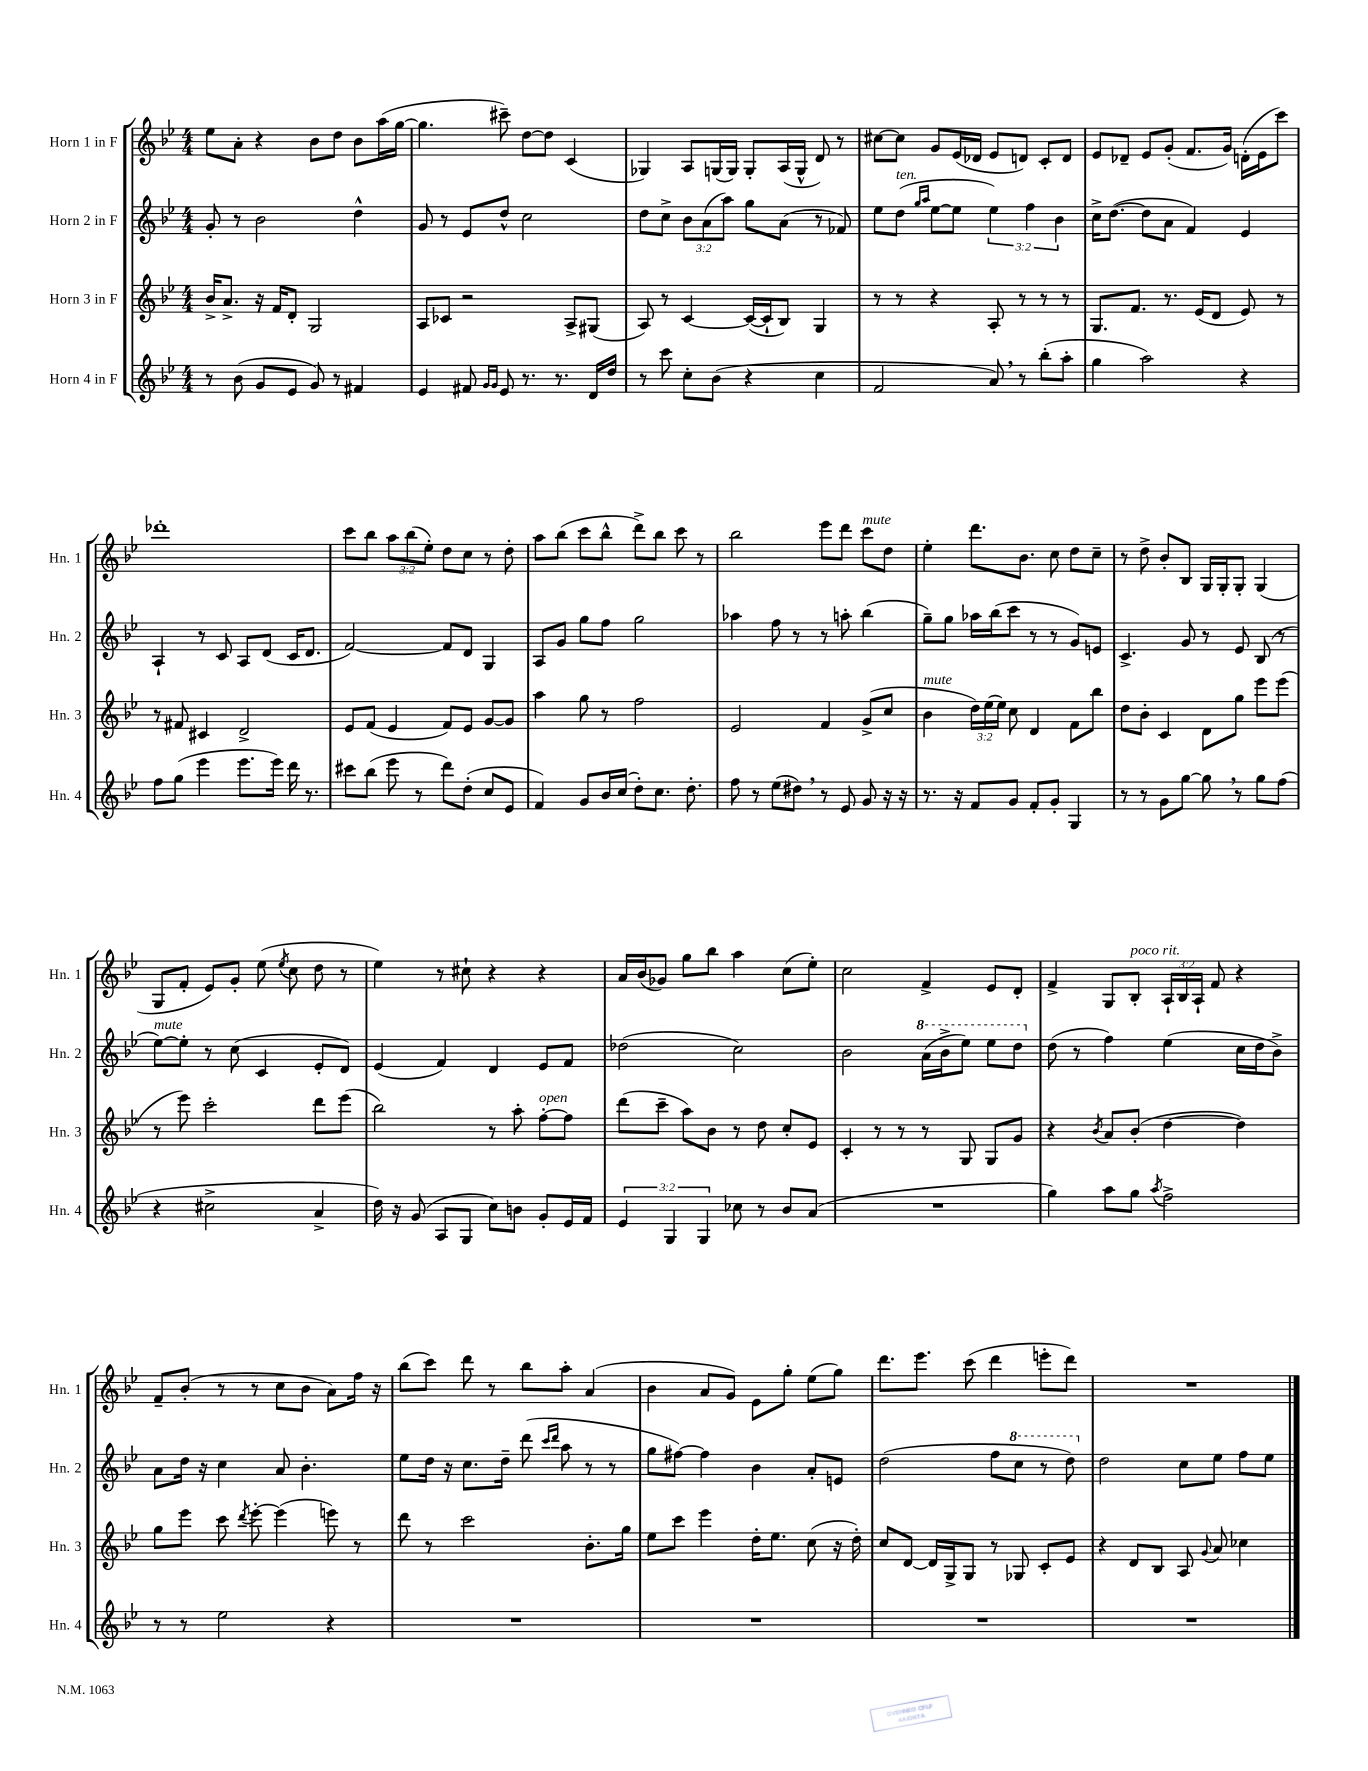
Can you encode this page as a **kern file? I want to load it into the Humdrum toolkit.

**kern	**kern	**kern	**kern
*part4	*part3	*part2	*part1
*staff4	*staff3	*staff2	*staff1
*I"Horn 4 in F	*I"Horn 3 in F	*I"Horn 2 in F	*I"Horn 1 in F
*I'Hn. 4	*I'Hn. 3	*I'Hn. 2	*I'Hn. 1
*clefG2	*clefG2	*clefG2	*clefG2
*k[b-e-]	*k[b-e-]	*k[b-e-]	*k[b-e-]
*M4/4	*M4/4	*M4/4	*M4/4
=1	=1	=1	=1
8r	16b-^/KL	8g'/	8ee-\L
.	8.a^/J	.	.
(8b-\	.	8r	8a'\J
8g/L	16r	2b-\	4r
.	16f/KL	.	.
8e-/J	8d'/J	.	.
8g/)	2G/	.	8b-\L
8r	.	.	8dd\J
4f#X/	.	4dd^^\	8b-\L
.	.	.	(16aa\L
.	.	.	[16gg\JJ
=2	=2	=2	=2
4e-/	8A/L	8g/	4.gg\]
.	8c-X/J	8r	.
8f#X/	2r	8e-/L	.
16qqg/LL	.	.	.
16qqg/JJ	.	.	.
8e-/	.	8dd^^/J	8ccc#X~\)
8.r	.	2cc\	[8dd\L
.	.	.	8dd\J]
8.r	.	.	.
.	8A^/L	.	(4c/
16d/LL	(8G#X/J	.	.
16dd/JJ	.	.	.
=3	=3	=3	=3
8r	8A/)	8dd\L	4G-X/)
8ccc\	8r	8cc^\J	.
8cc'\L	[4c/	12b-\L	8A/L
.	.	(12a\	.
(8b-\J	.	.	(16Gn/L
.	.	12aa\J)	.
.	.	.	16G/JJ)
4r	(16c/LL_	8gg\L	8G'/L
.	16c`/J]	.	.
.	8B-/J)	(8a\J	(16A/L
.	.	.	16G^^/JJ
4cc\	4G/	8r	8d/)
.	.	8f-X/)	8r
=4	=4	=4	=4
2f/	8r	8ee-\L	[8cc#X\L
!	!	!LO:TX:a:i:t=ten.	!
.	8r	(8dd\J	8cc#\J]
.	.	16qqgg/LL	.
.	.	16qqaa/JJ	.
.	4r	[8ee-\L	8g/L
.	.	8ee-\J]	(16e-/L
.	.	.	16d-X/JJ
8a,/)	8A'/	6ee-\)	8e-/L
8r	8r	.	8dn/J)
.	.	6ff\	.
(8bb-'\L	8r	.	8c'/L
.	.	6b-\	.
8aa'\J	8r	.	8d/J
=5	=5	=5	=5
4gg\	8.G/L	16cc^\KL	8e-/L
.	.	([8.dd\J	.
.	.	.	8d-X~/J
.	8.f/J	.	.
2aa\)	.	8dd\L]	8e-/L
.	8.r	8a\J	(8g'/J
.	.	4f/)	8.f/L
.	(16e-/KL	.	.
.	8d/J	.	.
.	.	.	16g/Jk)
4r	8e-/)	4e-/	(16dn'\LL
.	.	.	16e-\J
.	8r	.	8ccc\J)
!!LO:LB:g=z
=6	=6	=6	=6
8ff\L	8r	4A`/	1ddd-X'
(8gg\J	8f#X/	.	.
4eee-\	4c#X/	8r	.
.	.	8c/	.
8.eee-\L	2d^/	8A/L	.
.	.	(8d/J	.
16eee-\Jk)	.	.	.
16ddd\	.	16c/KL	.
8.r	.	8.d/J	.
=7	=7	=7	=7
8ccc#X\L	8e-/L	[2f/)	8ccc\L
(8bb-\J	(8f/J	.	8bb-\J
8eee-\	4e-/	.	12aa\L
.	.	.	(12bb-\
8r	.	.	.
.	.	.	12ee-'\J)
8ddd\L)	8f/L)	8f/L]	8dd\L
(8dd'\J	8e-/J	8d/J	8cc\J
8cc/L	[8g/L	4G/	8r
8e-/J	8g/J]	.	8dd'\
=8	=8	=8	=8
4f/)	4aa\	8A/L	8aa\L
.	.	8g/J	(8bb-\J
8g/L	8gg\	8gg\L	8ccc\L
16b-/L	8r	8ff\J	8bb-^^\J
(16cc/JJ	.	.	.
8dd'\L)	2ff\	2gg\	8ddd^\L)
8.cc\J	.	.	8bb-\J
.	.	.	8ccc\
8.dd'\	.	.	.
.	.	.	8r
=9	=9	=9	=9
8ff\	2e-/	4aa-X\	2bb-\
8r	.	.	.
(8ee-\L	.	8ff\	.
8dd#X,\J)	.	8r	.
8r	4f/	8r	8eee-\L
8e-/	.	8aan'\	8ddd\J
!	!	!	!LO:TX:a:i:t=mute
8g/	(8g^/L	(4bb-\	8ccc\L
16r	8cc/J	.	8dd\J
16r	.	.	.
=10	=10	=10	=10
!	!LO:TX:a:i:t=mute	!	!
8.r	4b-\	8gg~\L)	4ee-'\
.	.	8gg\J	.
16r	.	.	.
8f/L	24dd\LL)	16aa-X\LL	8.ddd\L
.	(24ee-\	.	.
.	.	(16bb-\J	.
.	24ee-\JJ)	.	.
8g/J	8cc\	8ccc\J	.
.	.	.	8.b-\J
8f'/L	4d/	8r	.
8g'/J	.	8r	8cc\
4G/	8f\L	8g/L)	8dd\L
.	8bb-\J	8en/J	8cc~\J
=11	=11	=11	=11
8r	8dd\L	4.c^/	8r
8r	8b-'\J	.	8dd^\
8g\L	4c/	.	8b-'/L
[8gg\J	.	8g/	8B-/J
8gg,\]	8d\L	8r	16G/LL
.	.	.	16G'/J
8r	8gg\J	8e-/	8G'/J
8gg\L	8eee-\L	(8B-/	(4G/
(8ff\J	(8eee-\J	8r	.
!!LO:LB:g=z
=12	=12	=12	=12
!	!	!LO:TX:a:i:t=mute	!
4r	8r	[8ee-\L)	8G/L
.	8eee-\)	8ee-'\J]	8f'/J
2cc#X^\	2ccc'\	8r	8e-/L)
.	.	(8cc\	8g'/J
.	.	4c/	(8ee-\
.	.	.	8qee-/
.	.	.	8cc\
4a^/	8ddd\L	8e-'/L	8dd\
.	(8eee-\J	8d/J)	8r
=13	=13	=13	=13
16dd\)	2bb-\)	(4e-/	4ee-\)
16r	.	.	.
(8g/	.	.	.
8A/L	.	4f/)	8r
8G/J	.	.	8cc#X`\
8cc\L)	8r	4d/	4r
8bn\J	8aa'\	.	.
!	!LO:TX:a:i:t=open	!	!
8g'/L	[8ff'\L	8e-/L	4r
16e-/L	8ff\J]	8f/J	.
16f/JJ	.	.	.
=14	=14	=14	=14
6e-/	(8ddd\L	(2dd-X\	16a/LL
.	.	.	(16b-/J
.	8ccc~\J	.	8g-X/J)
6G/	.	.	.
.	8aa\L)	.	8gg\L
6G/	.	.	.
.	8b-\J	.	8bb-\J
8cc-X\	8r	2cc\)	4aa\
8r	8dd\	.	.
8b-/L	8cc'/L	.	(8cc\L
(8a/J	8e-/J	.	8ee-'\J)
=15	=15	=15	=15
1r	4c'/	2b-\	2cc\
.	8r	.	.
.	8r	.	.
*	*	*8va	*
.	8r	(16aa\LL	4f^/
.	.	16bb-^\J	.
.	8G/	8eee-\J)	.
.	8G/L	8eee-\L	8e-/L
.	8g/J	8ddd\J	8d'/J
=16	=16	=16	=16
*	*	*X8va	*
4gg\)	4r	(8dd\	4f^/
.	.	8r	.
.	8qb-/	.	.
8aa\L	8a/L	4ff\)	8G/L
!	!	!	!LO:TX:a:i:t=poco rit.
8gg\J	(8b-'/J	.	8B-'/J
8qaa/	.	.	.
2ff^\	[4dd\	(4ee-\	24A`/LL
.	.	.	24B-/
.	.	.	24A`/JJ
.	.	.	8f/
.	4dd\])	16cc\LL	4r
.	.	16dd\J	.
.	.	8b-^\J)	.
!!LO:LB:g=z
=17	=17	=17	=17
8r	8gg\L	8a\L	8f~/L
8r	8eee-\J	16dd\Jk	(8b-'/J
.	.	16r	.
2ee-\	8ccc\	4cc\	8r
.	8qddd/	.	.
.	[8eee-'\	.	8r
.	(4eee-\]	8a/	8cc\L
.	.	4.b-'\	8b-\J
4r	8eeen\)	.	8a\L)
.	8r	.	16ff\Jk
.	.	.	16r
=18	=18	=18	=18
1r	8ddd\	8ee-\L	(8bb-\L
.	8r	16dd\Jk	8ccc\J)
.	.	16r	.
.	2ccc\	8.cc\L	8ddd\
.	.	.	8r
.	.	16dd~\Jk	.
.	.	(8ddd\	8bb-\L
.	.	16qqccc/LL	.
.	.	16qqddd/JJ	.
.	.	8aa\	8aa'\J
.	8.b-'\L	8r	(4a/
.	.	8r	.
.	16gg\Jk	.	.
=19	=19	=19	=19
1r	8ee-\L	8gg\L	4b-\
.	8ccc\J	[8ff#X\J)	.
.	4eee-\	4ff#\]	8a/L
.	.	.	8g/J)
.	16dd'\KL	4b-\	8e-\L
.	8.ee-\J	.	.
.	.	.	8gg'\J
.	(8cc\	8a'/L	(8ee-\L
.	16r	8en/J	8gg\J)
.	16dd'\)	.	.
=20	=20	=20	=20
1r	8cc/L	(2dd\	8.ddd\L
.	[8d/J	.	.
.	.	.	8.eee-\J
.	16d/LL]	.	.
.	16G^/J	.	.
.	8G/J	.	(8ccc\
.	8r	8ff\L	4ddd\
*	*	*8va	*
.	8G-X/	8ccc\J	.
.	8c'/L	8r	8eeen'\L
.	8e-/J	8ddd\)	8ddd\J)
=21	=21	=21	=21
*	*	*X8va	*
1r	4r	2dd\	1r
.	8d/L	.	.
.	8B-/J	.	.
.	8A/	8cc\L	.
.	8qqg/	.	.
.	8a/	8ee-\J	.
.	4cc-X\	8ff\L	.
.	.	8ee-\J	.
==	==	==	==
*-	*-	*-	*-
